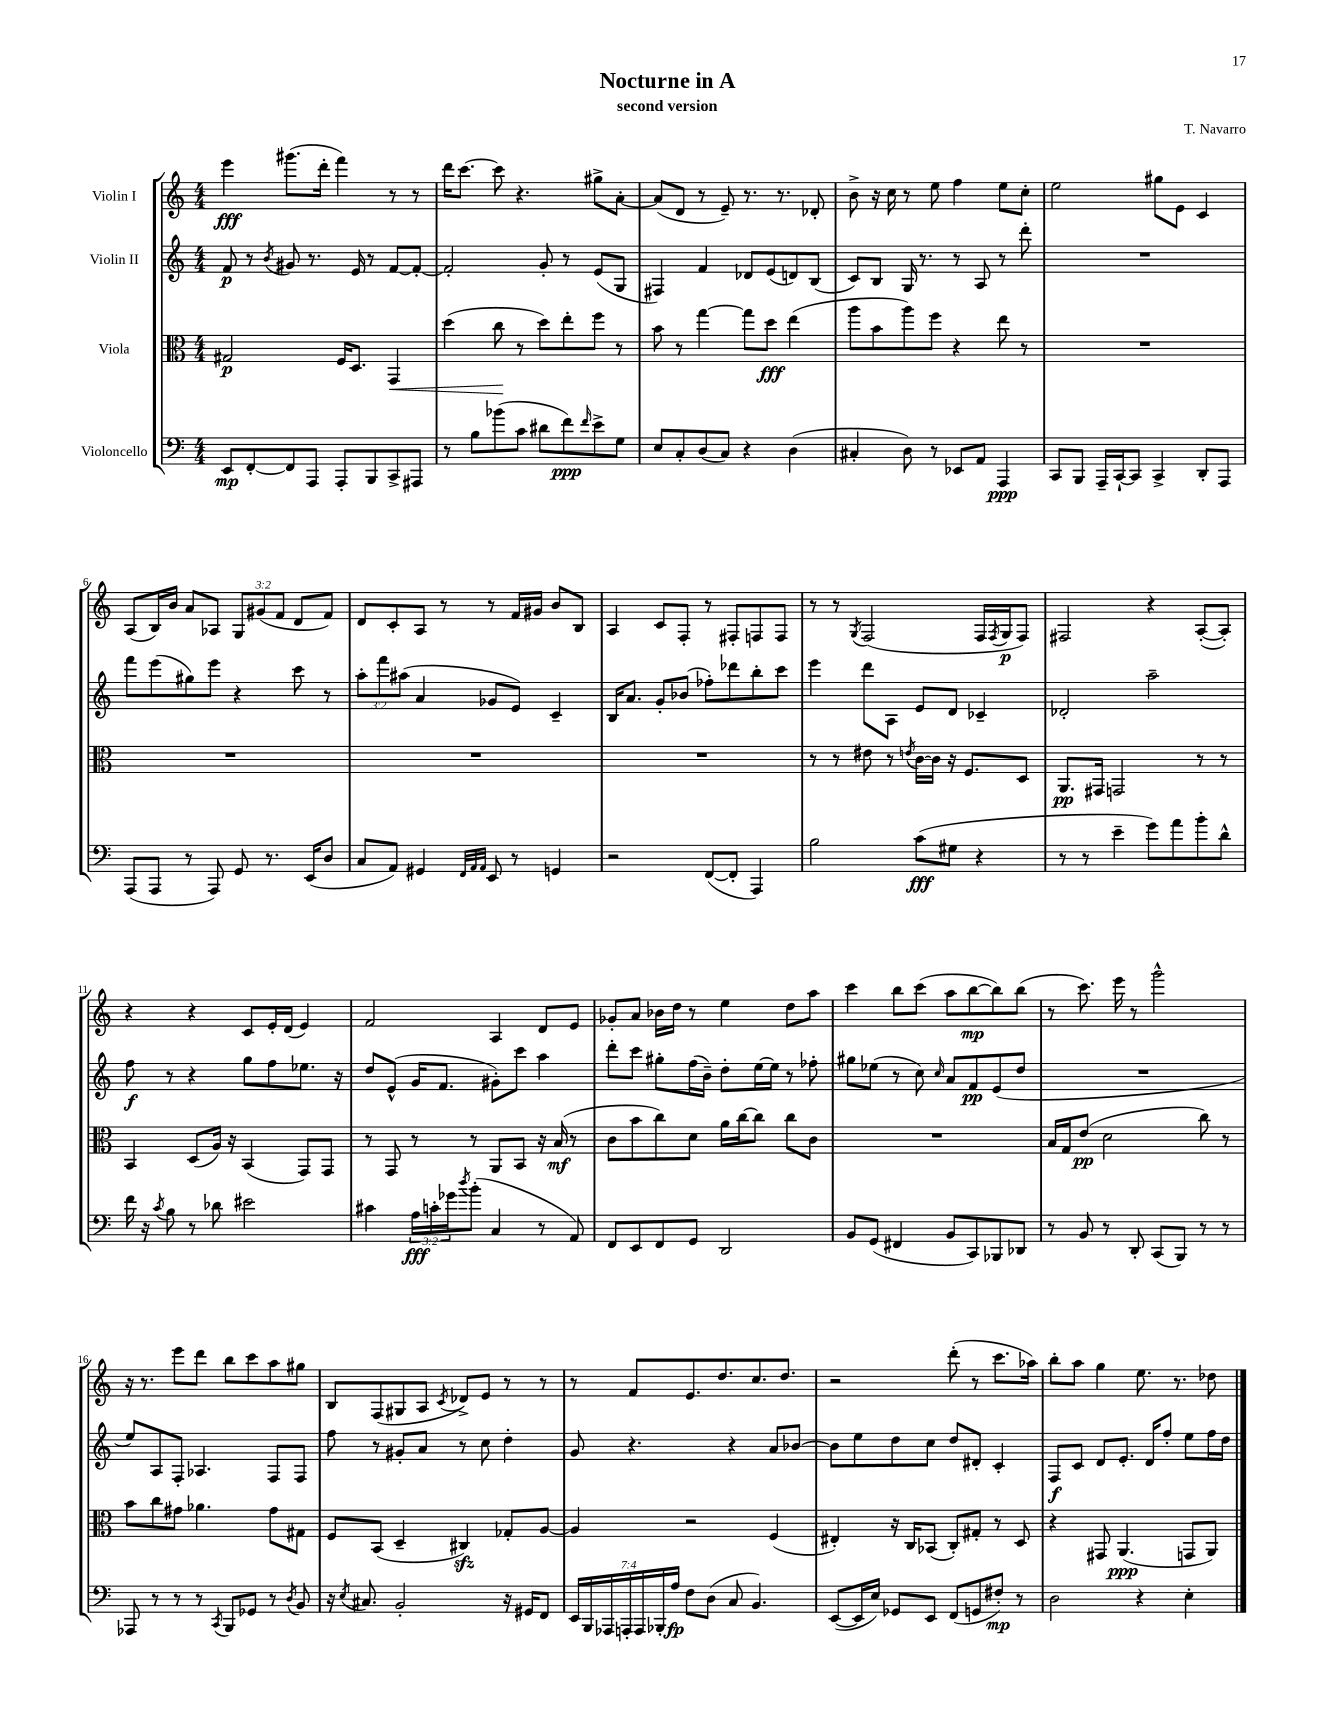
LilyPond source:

\header { title = "Nocturne in A" composer = "T. Navarro" subtitle = "second version" }
<<
\new StaffGroup <<
\new Staff = "s0" \with { instrumentName = "Violin I" } {
    \clef treble \key c \major \numericTimeSignature \time 4/4 \override Staff.TupletNumber.text = #tuplet-number::calc-fraction-text
    e'''4\fff gis'''8.( d'''16-. f'''4) r8 r8 |
    d'''16 c'''8.~ c'''8 r4. gis''8-> a'8~-. |
    a'8( d'8 r8 e'8--) r8. r8. des'8-. |
    b'8-> r16 c''16 r8 e''8 f''4 e''8 c''8-. |
    e''2 gis''8 e'8 c'4 |
    a8( b16) b'16 a'8 aes8 \tuplet 3/2 { g8 gis'8( f'8 } d'8 f'8) |
    d'8 c'8-. a8 r8 r8 f'16 gis'16 b'8 b8 |
    a4 c'8 f8-. r8 fis8-. f8 f8 |
    r8 r8 \acciaccatura { g8 } f2( f16 \acciaccatura { f8 } g16\p f8) |
    fis2 r4 a8~-.( a8-.) |
    r4 r4 c'8 e'16-. d'16( e'4) |
    f'2 a4 d'8 e'8 |
    ges'8-. a'8 bes'16 d''16 r8 e''4 d''8 a''8 |
    c'''4 b''8 c'''8( a''8 b''8~\mp b''8) b''8( |
    r8 c'''8.) e'''16 r8 g'''2-^ |
    r16 r8. e'''8 d'''8 b''8 c'''8 a''8 gis''8 |
    b8 f8( gis8 a8 \acciaccatura { c'8 } des'8->) e'8 r8 r8 |
    r8 f'8 e'8. d''8. c''8. d''8. |
    r2 d'''8-.( r8 c'''8. aes''16) |
    b''8-. a''8 g''4 e''8. r8. des''8 \bar "|." |
}
\new Staff = "s1" \with { instrumentName = "Violin II" } {
    \clef treble \key c \major \numericTimeSignature \time 4/4 \override Staff.TupletNumber.text = #tuplet-number::calc-fraction-text
    f'8\p r8 \acciaccatura { b'8 } gis'8 r8. e'16 r8 f'8~ f'8~-. |
    f'2-. g'8-. r8 e'8( g8 |
    fis4) f'4 des'8 e'8( d'8) b8( |
    c'8) b8 g16 r8. r8 a8 r8 d'''8-. |
    R1 |
    f'''8 e'''8( gis''8) e'''8 r4 c'''8 r8 |
    \tuplet 3/2 { a''8-. f'''8 ais''8( } a'4 ges'8 e'8) c'4-- |
    b16 a'8. g'8-. bes'8( fes''8-.) des'''8 b''8-. c'''8 |
    e'''4 d'''8 a8 e'8 d'8 ces'4-- |
    des'2-. a''2-- |
    f''8\f r8 r4 g''8 f''8 ees''8. r16 |
    d''8 e'8-^( g'16 f'8. gis'8-.) c'''8 a''4 |
    d'''8-. c'''8 gis''8-. f''16( b'16--) d''8-. e''16~ e''16 r8 fes''8-. |
    gis''8 ees''8( r8 c''8) \grace { c''16 } a'8 f'8\pp e'8( d''8 |
    R1 |
    e''8) a8 f8-. aes4. f8 f8 |
    f''8 r8 gis'8-. a'8 r8 c''8 d''4-. |
    g'8 r4. r4 a'8 bes'8~ |
    bes'8 e''8 d''8 c''8 d''8 dis'8-. c'4-. |
    f8\f c'8 d'8 e'8.-. d'16 f''8-. e''8 f''16 d''16 \bar "|." |
}
\new Staff = "s2" \with { instrumentName = "Viola" } {
    \clef alto \key c \major \numericTimeSignature \time 4/4
    gis2\p f16 d8. g,4\< |
    d''4( c''8\! r8 d''8) e''8-. f''8 r8 |
    b'8 r8 g''4~ g''8 d''8\fff e''4( |
    a''8 b'8 a''8) f''8 r4 e''8 r8 |
    R1 |
    R1 |
    R1 |
    R1 |
    r8 r8 eis'8 r8 \acciaccatura { e'8 } c'16~ c'16 r16 f8. d8 |
    a,8.\pp gis,16 g,2 r8 r8 |
    b,4 d8( a16) r16 b,4( g,8) g,8 |
    r8 g,8 r8 r8 a,8 b,8 r16 b16\mf( r8 |
    c'8 b'8 c''8) d'8 a'16 c''16~ c''8 c''8 c'8 |
    R1 |
    b16 g16 e'8\pp( d'2 c''8) r8 |
    b'8 c''8 gis'8 aes'4. gis'8 gis8 |
    f8 b,8( d4-- cis4\sfz) ges8-. a8~ |
    a4 r2 f4( |
    eis4-.) r16 c16 bes,8( c8-.) gis8-. r8 d8 |
    r4 gis,8 a,4.\ppp( g,8 a,8) \bar "|." |
}
\new Staff = "s3" \with { instrumentName = "Violoncello" } {
    \clef bass \key c \major \numericTimeSignature \time 4/4 \override Staff.TupletNumber.text = #tuplet-number::calc-fraction-text
    e,8\mp f,8~-. f,8 a,,8 a,,8-. b,,8 c,8-> ais,,8 |
    r8 b8 bes'8( c'8 dis'8 f'8\ppp) \grace { f'16 } e'8-> g8 |
    e8 c8-. d8( c8) r4 d4( |
    cis4-. d8) r8 ees,8 a,8 a,,4\ppp |
    c,8 b,,8 a,,16-- c,16~-! c,8 c,4-> d,8-. a,,8 |
    a,,8( a,,8 r8 a,,8) g,8 r8. e,16( d8 |
    c8 a,8) gis,4 \grace { f,32 a,32 a,32 } e,8 r8 g,4 |
    r2 f,8~( f,8-. a,,4) |
    b2 c'8\fff( gis8 r4 |
    r8 r8 e'4-- g'8) a'8 b'8-. d'8-^ |
    f'16 r16 \acciaccatura { c'8 } b8 r8 des'8 eis'2 |
    cis'4 \tuplet 3/2 { a16\fff c'16-. ges'16 } \acciaccatura { d''8 } b'8-.( c4 r8 a,8) |
    f,8 e,8 f,8 g,8 d,2 |
    b,8 g,8( fis,4 b,8 c,8) bes,,8 des,8 |
    r8 b,8 r8 d,8-. c,8( b,,8) r8 r8 |
    aes,,8 r8 r8 r8 \acciaccatura { c,8 } b,,8 ges,8 r8 \acciaccatura { d8 } b,8 |
    r16 \acciaccatura { e8 } cis8. b,2-. r16 gis,16 f,8 |
    \tuplet 7/4 { e,16 b,,16 aes,,16 a,,16-. a,,16 bes,,16-. a16\fp } f8 d8( c8 b,4.) |
    e,8~( e,16 e16) ges,8 e,8 f,8( g,8 fis8-.\mp) r8 |
    d2 r4 e4-. \bar "|." |
}
>>
>>
